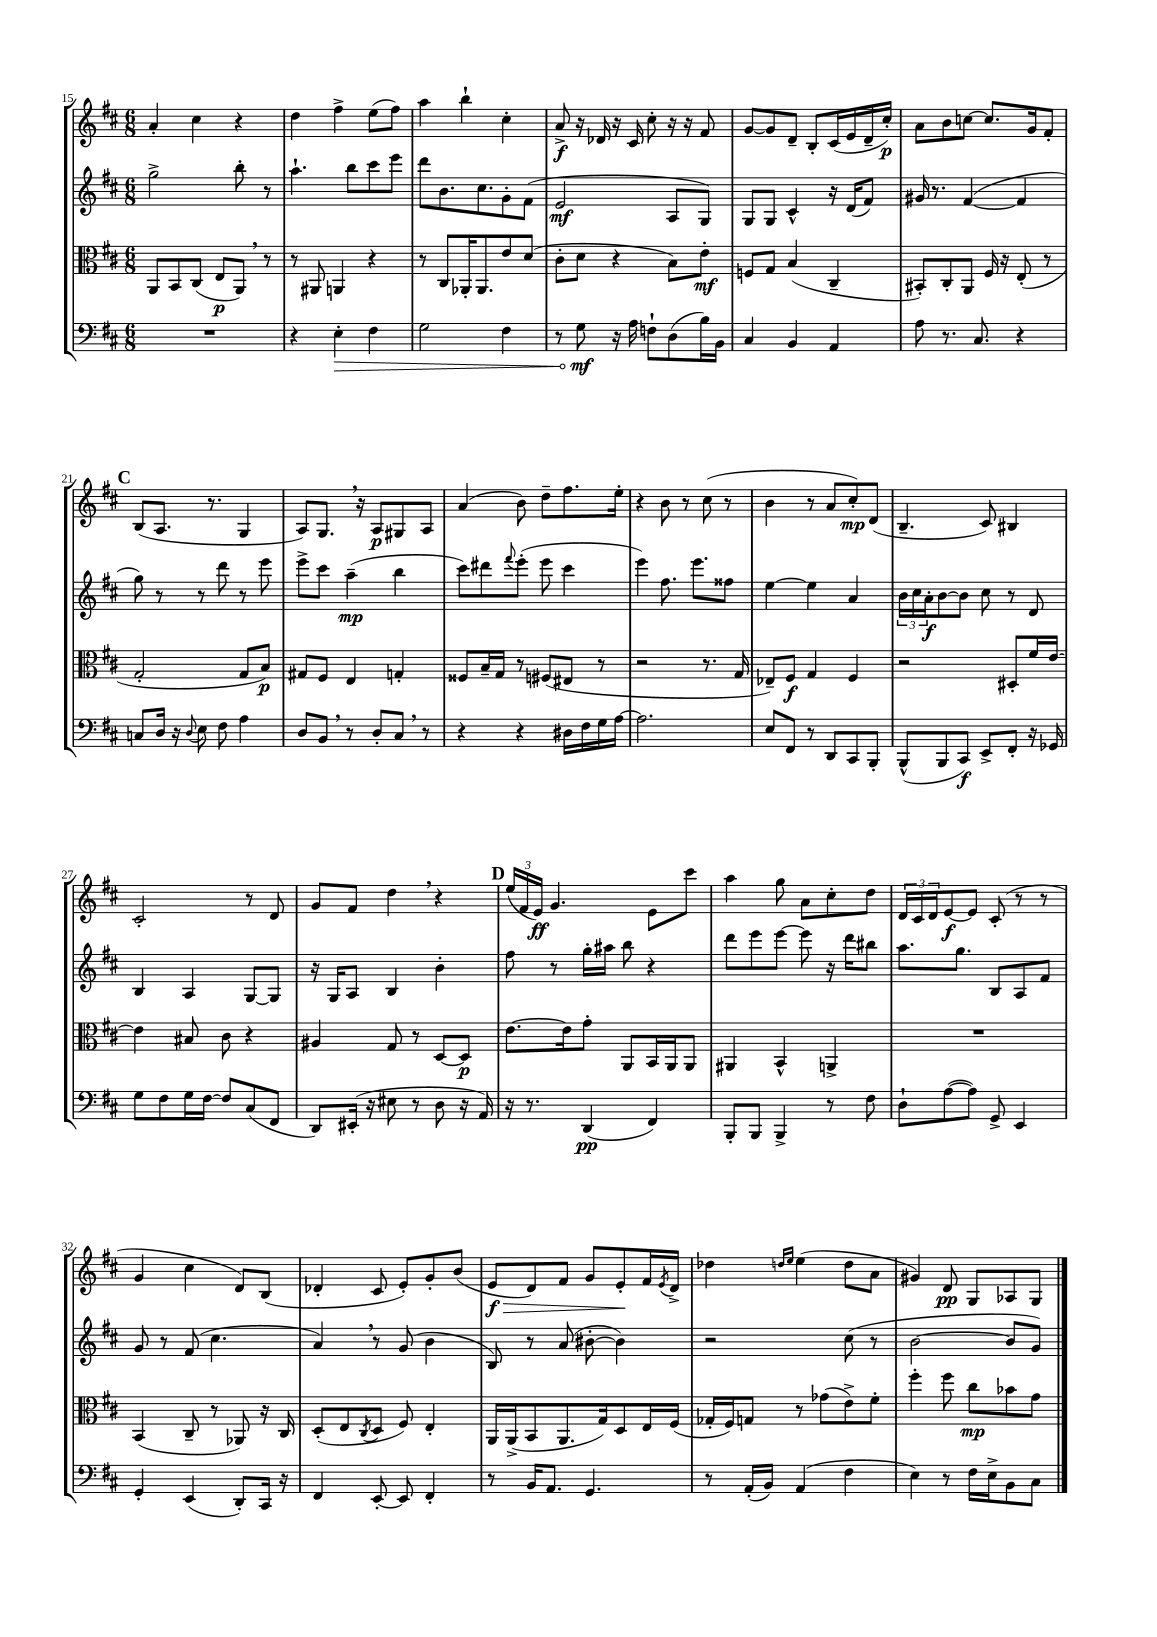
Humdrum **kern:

**kern	**dynam	**kern	**dynam	**kern	**dynam	**kern	**dynam
*part4	*part4	*part3	*part3	*part2	*part2	*part1	*part1
*staff4	*staff4	*staff3	*staff3	*staff2	*staff2	*staff1	*staff1
*clefF4	*	*clefC3	*	*clefG2	*	*clefG2	*
*k[f#c#]	*	*k[f#c#]	*	*k[f#c#]	*	*k[f#c#]	*
*M6/8	*	*M6/8	*	*M6/8	*	*M6/8	*
=15	=15	=15	=15	=15	=15	=15	=15
2.r	.	8AA/L	.	2gg^\	.	4a'/	.
.	.	8BB/	.	.	.	.	.
.	.	(8C#/J	.	.	.	4cc#\	.
.	.	8E/L	p	.	.	.	.
.	.	8AA,/J)	.	8bb'\	.	4r	.
.	.	8r	.	8r	.	.	.
=16	=16	=16	=16	=16	=16	=16	=16
4r	.	8r	.	4.aa`\	.	4dd\	.
.	.	8AA#X/	.	.	.	.	.
!	!LO:HP:b	!	!	!	!	!	!
4E'\	>	4AAn/	.	.	.	4ff#^\	.
.	.	.	.	8bb\L	.	.	.
4F#\	.	4r	.	8ccc#\	.	(8ee\L	.
.	.	.	.	8eee\J	.	8ff#\J)	.
=17	=17	=17	=17	=17	=17	=17	=17
2G\	.	8r	.	8ddd\L	.	4aa\	.
.	.	8C#/L	.	8.b\	.	.	.
.	.	16AA-X'/K	.	.	.	4bb`\	.
.	.	8.AA-/	.	8.cc#\	.	.	.
4F#\	.	8e/	.	8g'\	.	4cc#'\	.
.	.	(8d/J	.	(8f#\J	.	.	.
=18	=18	=18	=18	=18	=18	=18	=18
8r	.	8c#'\L	.	2e/	mf	8a^/	f
8G\	mf	8d\J	.	.	.	16r	.
.	.	.	.	.	.	16d-X/	.
16r	]	4r	.	.	.	16r	.
16A\	.	.	.	.	.	16c#/	.
8Fn`\L	.	.	.	.	.	8cc#'\	.
(8D\	.	8B\L)	.	8A/L	.	16r	.
.	.	.	.	.	.	16r	.
16B\L)	.	8e'\J	mf	8G/J)	.	8f#/	.
16BB\JJ	.	.	.	.	.	.	.
=19	=19	=19	=19	=19	=19	=19	=19
4C#/	.	8Fn/L	.	8G/L	.	[8g/L	.
.	.	8G/J	.	8G/J	.	8g/]	.
4BB/	.	(4B/	.	4c#^^/	.	8d~/J	.
.	.	.	.	.	.	8B'/L	.
4AA/	.	4C#~/	.	16r	.	(16c#/L	.
.	.	.	.	(16d/KL	.	16e/	.
.	.	.	.	8f#/J)	.	16d~/	.
.	.	.	.	.	.	16cc#'/JJ)	p
=20	=20	=20	=20	=20	=20	=20	=20
8A\	.	8BB#X'/L)	.	16g#X/	.	8a\L	.
.	.	.	.	8.r	.	.	.
8.r	.	8C#'/	.	.	.	8b\	.
.	.	8AA/J	.	([4f#/	.	[8ccn\J	.
8.C#/	.	.	.	.	.	.	.
.	.	16F#/	.	.	.	8.cc/L]	.
.	.	16r	.	.	.	.	.
4r	.	(8E'/	.	4f#/]	.	.	.
.	.	.	.	.	.	16g/k	.
.	.	8r	.	.	.	8f#'/J	.
!!LO:LB:g=z
!!LO:REH:place=s1:t=C
=21	=21	=21	=21	=21	=21	=21	=21
8Cn/L	.	2G'/	.	8gg\)	.	(8B/L	.
16D/Jk	.	.	.	8r	.	8.A/J	.
16r	.	.	.	.	.	.	.
8qqD/	.	.	.	.	.	.	.
8E\	.	.	.	8r	.	.	.
.	.	.	.	.	.	8.r	.
8F#\	.	.	.	8ddd\	.	.	.
4A\	.	8G/L	.	8r	.	4G/	.
.	.	8B/J)	p	8eee\	.	.	.
=22	=22	=22	=22	=22	=22	=22	=22
8D/L	.	8G#X/L	.	8eee^\L	.	8A/L)	.
8BB,/J	.	8F#/J	.	8ccc#\J	.	8.G,/J	.
8r	.	4E/	.	(4aa~\	mp	.	.
.	.	.	.	.	.	16r	.
8D'/L	.	.	.	.	.	8A/L	p
8C#,/J	.	4Gn'/	.	4bb\	.	8G#X/	.
8r	.	.	.	.	.	8A/J	.
=23	=23	=23	=23	=23	=23	=23	=23
4r	.	8F##X/L	.	8ccc#\L)	.	(4a/	.
.	.	16B~/L	.	8ddd#X\	.	.	.
.	.	16G/JJ	.	.	.	.	.
.	.	.	.	8qqfff#/	.	.	.
4r	.	8r	.	(8eee'\J	.	8b\)	.
.	.	(8F#X/L	.	8eee\	.	8dd~\L	.
16D#X\LL	.	8E#X/J	.	4ccc#\	.	8.ff#\	.
16F#\	.	.	.	.	.	.	.
16G\	.	8r	.	.	.	.	.
[16A\JJ	.	.	.	.	.	16ee'\Jk	.
=24	=24	=24	=24	=24	=24	=24	=24
2.A\]	.	2r	.	4eee\)	.	4r	.
.	.	.	.	8.ff#\	.	8b\	.
.	.	.	.	.	.	8r	.
.	.	.	.	8.eee\L	.	.	.
.	.	8.r	.	.	.	(8cc#\	.
.	.	.	.	8ff##X\J	.	8r	.
.	.	16G/	.	.	.	.	.
=25	=25	=25	=25	=25	=25	=25	=25
8E/L	.	8E-X~/L)	.	[4ee\	.	4b\	.
8FF#/J	.	8F#/J	f	.	.	.	.
8r	.	4G/	.	4ee\]	.	8r	.
8DD/L	.	.	.	.	.	8a/L	.
8CC#/	.	4F#/	.	4a/	.	8cc#'/)	mp
8BBB'/J	.	.	.	.	.	(8d/J	.
=26	=26	=26	=26	=26	=26	=26	=26
(8BBB^^/L	.	2r	.	24b\LL	.	4.B~/	.
.	.	.	.	24cc#\	.	.	.
.	.	.	.	24a'\J	f	.	.
8BBB/	.	.	.	[8b\	.	.	.
8CC#/J)	f	.	.	8b\J]	.	.	.
8EE^/L	.	.	.	8cc#\	.	8c#/)	.
8FF#'/J	.	8D#X'/L	.	8r	.	4B#X/	.
16r	.	16f#/L	.	8d/	.	.	.
16GG-X/	.	[16e/JJ	.	.	.	.	.
!!LO:LB:g=z
=27	=27	=27	=27	=27	=27	=27	=27
8G\L	.	4e\]	.	4B/	.	2c#'/	.
8F#\	.	.	.	.	.	.	.
16G\L	.	8B#X/	.	4A/	.	.	.
[16F#\JJ	.	.	.	.	.	.	.
8F#/L]	.	8c#\	.	.	.	.	.
(8C#/	.	4r	.	[8G/L	.	8r	.
8FF#/J	.	.	.	8G/J]	.	8d/	.
=28	=28	=28	=28	=28	=28	=28	=28
8DD/L)	.	4A#X/	.	16r	.	8g/L	.
.	.	.	.	16G/KL	.	.	.
(16EE#X'/Jk	.	.	.	8A/J	.	8f#/J	.
16r	.	.	.	.	.	.	.
8E#X\	.	8G/	.	4B/	.	4dd,\	.
8r	.	8r	.	.	.	.	.
8D\	.	[8D/L	.	4b'\	.	4r	.
16r	.	8D/J]	p	.	.	.	.
16AA/)	.	.	.	.	.	.	.
!!LO:REH:place=s1:t=D
=29	=29	=29	=29	=29	=29	=29	=29
16r	.	[8.e\L	.	8ff#\	.	(24ee/LL	.
.	.	.	.	.	.	24f#/	.
8.r	.	.	.	.	.	.	.
.	.	.	.	.	.	24e/JJ)	ff
.	.	.	.	8r	.	4.g/	.
.	.	16e\k]	.	.	.	.	.
(4DD/	pp	8g'\J	.	16gg'\LL	.	.	.
.	.	.	.	16aa#X\JJ	.	.	.
.	.	8AA/L	.	8bb\	.	.	.
4FF#/)	.	16BB/L	.	4r	.	8e\L	.
.	.	16AA/J	.	.	.	.	.
.	.	8AA/J	.	.	.	8ccc#\J	.
=30	=30	=30	=30	=30	=30	=30	=30
8BBB'/L	.	4AA#X/	.	8ddd\L	.	4aa\	.
8BBB/J	.	.	.	8eee\	.	.	.
4BBB^/	.	4BB^^/	.	[8eee\J	.	8gg\	.
.	.	.	.	8eee\]	.	8a\L	.
8r	.	4AAn^/	.	16r	.	8cc#'\	.
.	.	.	.	16ddd\KL	.	.	.
8F#\	.	.	.	8bb#X\J	.	8dd\J	.
=31	=31	=31	=31	=31	=31	=31	=31
8D`\L	.	2.r	.	8.aa\L	.	24d/LL	.
.	.	.	.	.	.	24c#/	.
.	.	.	.	.	.	24d/J	.
([8A\	.	.	.	.	.	[8e/	f
.	.	.	.	8.gg\J	.	.	.
8A\J])	.	.	.	.	.	8e/J]	.
8GG^/	.	.	.	8B/L	.	(8c#'/	.
4EE/	.	.	.	8A/	.	8r	.
.	.	.	.	8f#/J	.	8r	.
!!LO:LB:g=z
=32	=32	=32	=32	=32	=32	=32	=32
4GG'/	.	(4BB/	.	8g/	.	4g/	.
.	.	.	.	8r	.	.	.
(4EE/	.	8C#~/	.	(8f#/	.	4cc#\	.
.	.	8r	.	4.cc#\	.	.	.
8DD'/L)	.	8AA-X/)	.	.	.	8d/L)	.
16CC#/Jk	.	16r	.	.	.	(8B/J	.
16r	.	16C#/	.	.	.	.	.
=33	=33	=33	=33	=33	=33	=33	=33
4FF#/	.	(8D'/L	.	4a,/)	.	4d-X'/	.
.	.	8E/	.	.	.	.	.
.	.	8qC#/	.	.	.	.	.
[8EE'/	.	8D/J	.	8r	.	8c#/	.
8EE/]	.	8F#/)	.	(8g/	.	8e'/L)	.
4FF#'/	.	4E'/	.	4b\	.	8g'/	.
.	.	.	.	.	.	(8b/J	.
=34	=34	=34	=34	=34	=34	=34	=34
!	!	!	!	!	!	!	!LO:HP:b
8r	.	16AA/LL	.	8B/)	.	8e/L	> f
.	.	(16AA^/J	.	.	.	.	.
16BB/KL	.	8BB/	.	8r	.	8d/)	.
8.AA/J	.	.	.	.	.	.	.
.	.	8.AA/	.	(8a/	.	8f#/J	.
4.GG/	.	.	.	[8b#X'\	.	8g/L	.
.	.	16G/k)	.	.	.	.	.
.	.	8D/	.	4b#\])	.	8e'/	.
.	.	16E/L	.	.	.	16f#/L	]
.	.	.	.	.	.	8qe/	.
.	.	(16F#/JJ	.	.	.	16d^/JJ	.
=35	=35	=35	=35	=35	=35	=35	=35
8r	.	16G-X'/LL	.	2r	.	4dd-X\	.
.	.	16F#/J)	.	.	.	.	.
(16AA'/LL	.	8Gn/J	.	.	.	.	.
16BB/JJ)	.	.	.	.	.	.	.
.	.	.	.	.	.	16qqddn/LL	.
.	.	.	.	.	.	16qqee/JJ	.
(4AA/	.	8r	.	.	.	(4ee\	.
.	.	(8g-X\L	.	.	.	.	.
4F#\	.	8e^\)	.	(8cc#\	.	8dd\L	.
.	.	8f#'\J	.	8r	.	8a\J	.
=36	=36	=36	=36	=36	=36	=36	=36
4E\)	.	4ff#'\	.	[2b\	.	4g#X/)	.
8r	.	8ff#\	.	.	.	8d/	pp
16F#\LL	.	8cc#\L	mp	.	.	8G/L	.
16E^\J	.	.	.	.	.	.	.
8BB\	.	8b-X\	.	8b/L]	.	8A-X/	.
8C#\J	.	8g\J	.	8g/J)	.	8G/J	.
==	==	==	==	==	==	==	==
*-	*-	*-	*-	*-	*-	*-	*-
